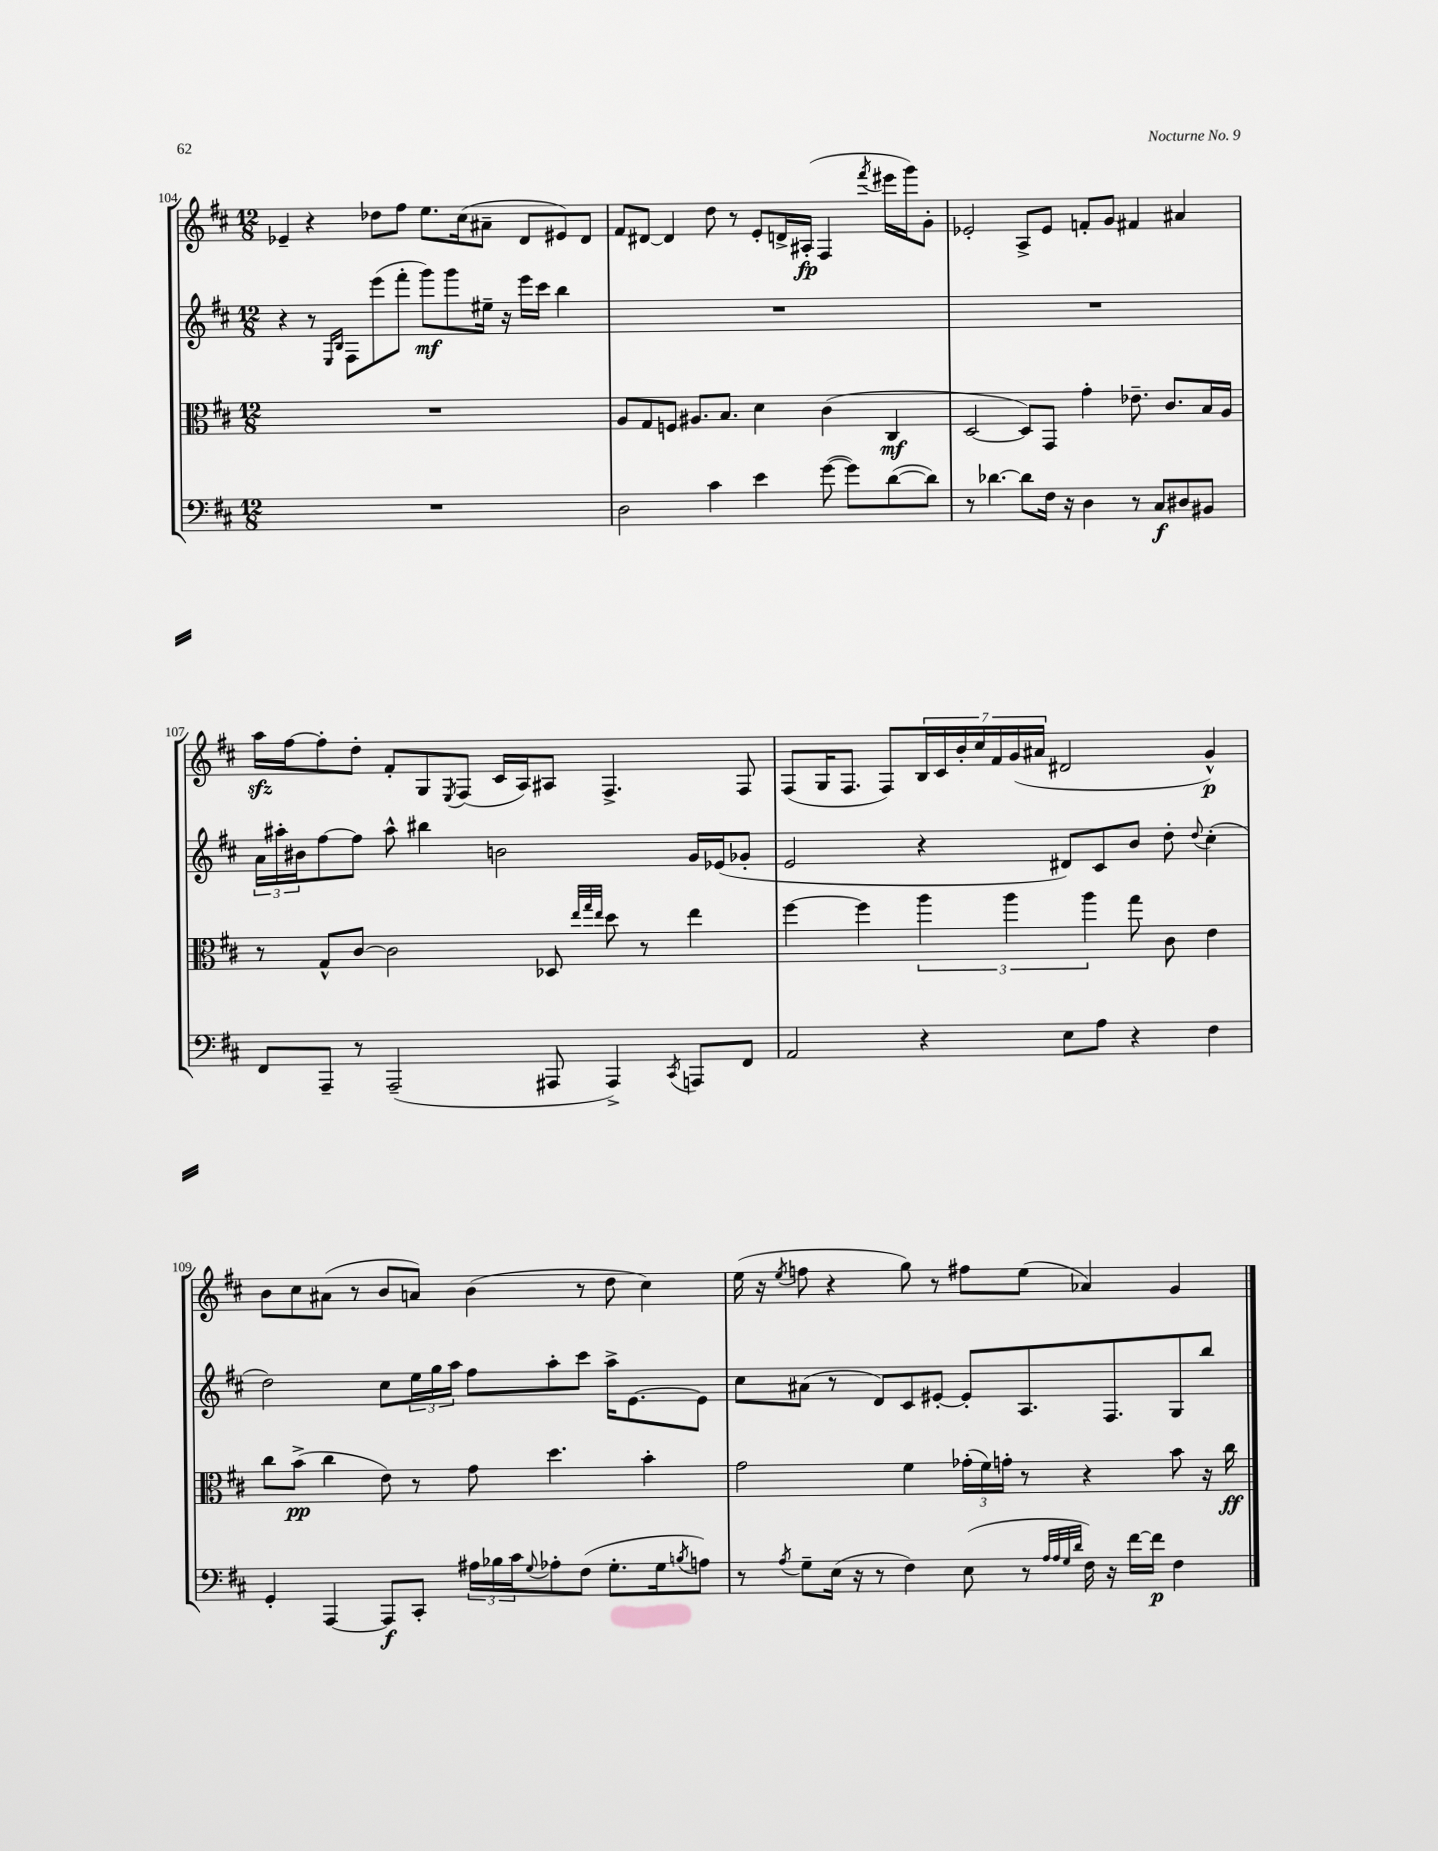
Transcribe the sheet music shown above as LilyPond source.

<<
\new StaffGroup <<
\new Staff = "s0" {
    \clef treble \key d \major \numericTimeSignature \time 12/8
    ees'4-- r4 des''8 fis''8 e''8. cis''16( ais'8-- d'8 eis'8) d'8 |
    fis'8 dis'8~ dis'4 d''8 r8 e'8-. d'16-> ais16-.\fp( fis4 \acciaccatura { fis'''8 } eis'''16 g'''16) g'8-. |
    ees'2-. a8-> ees'8 f'8-. g'8 fis'4 ais'4 |
    a''16\sfz fis''16~ fis''8-. d''8-. fis'8-. g8 \acciaccatura { e8 } fis8( cis'16 a16) ais8 fis4.-> fis8 |
    fis8( g16 fis8. fis8) \tuplet 7/4 { b16 cis'16 b'16-. cis''16 fis'16 g'16( ais'16 } dis'2 g'4-^\p) |
    b'8 cis''8 ais'8( r8 b'8 a'8) b'4( r8 d''8 cis''4) |
    e''16( r16 \acciaccatura { e''8 } f''8 r4 g''8) r8 fis''8 e''8( aes'4) g'4 \bar "|." |
}
\new Staff = "s1" {
    \clef treble \key d \major \numericTimeSignature \time 12/8
    r4 r8 \grace { e16 b16 } fis8 e'''8( fis'''8-. g'''8\mf) g'''8 eis''16-- r16 e'''16 cis'''16 b''4 |
    R1. |
    R1. |
    \tuplet 3/2 { a'16 ais''16-. bis'16 } fis''8~ fis''8 ais''8-^ bis''4 b'2 g'16 ees'16( ges'8-. |
    e'2 r4 dis'8) cis'8 b'8 d''8-. \appoggiatura { d''8 } cis''4-.( |
    d''2) cis''8 \tuplet 3/2 { e''16 g''16 a''16 } fis''8 a''8-. cis'''8 a''16-> e'8.~ e'8 |
    cis''8 ais'8( r8 d'8) cis'8 eis'8~-. eis'8-. a8. fis8. g8 b''8 \bar "|." |
}
\new Staff = "s2" {
    \clef alto \key d \major \numericTimeSignature \time 12/8
    R1. |
    a8 g8 f8 ais8. b8. d'4 cis'4( cis4\mf |
    d2~ d8) g,8 g'4-. ees'8.-- cis'8. b16 a16 |
    r8 g8-^ cis'8~ cis'2 des8 \grace { e''32 g''32 e''32 } d''8 r8 e''4 |
    fis''4~ fis''4 \tuplet 3/2 { a''4 a''4 a''4 } g''8 cis'8 e'4 |
    cis''8 b'8->\pp( cis''4 e'8) r8 g'8 d''4. b'4-. |
    g'2 fis'4 \tuplet 3/2 { ges'16-.( fis'16) g'16-. } r8 r4 b'8 r16 cis''16\ff \bar "|." |
}
\new Staff = "s3" {
    \clef bass \key d \major \numericTimeSignature \time 12/8
    R1. |
    d2 cis'4 e'4 g'8~( g'8) d'8~( d'8) |
    r8 des'4.~ des'8 fis16 r16 d4 r8 cis8\f dis8 bis,8 |
    fis,8 a,,8-- r8 a,,2--( ais,,8 ais,,4->) \acciaccatura { cis,8 } a,,8 fis,8 |
    a,2 r4 e8 a8 r4 fis4 |
    g,4-. a,,4~ a,,8\f cis,8-. \tuplet 3/2 { ais16 bes16 cis'16 } \appoggiatura { g8 } aes8-. fis8( g8.-. g16 \acciaccatura { b8 } a8) |
    r8 \acciaccatura { a8 } g8-- e16( r16 r8 fis4) e8( r8 \grace { a32 a32 g32 d'32 } fis16) r16 fis'16~ fis'16\p fis4 \bar "|." |
}
>>
>>
\layout { \context { \Score currentBarNumber = #104 } }
